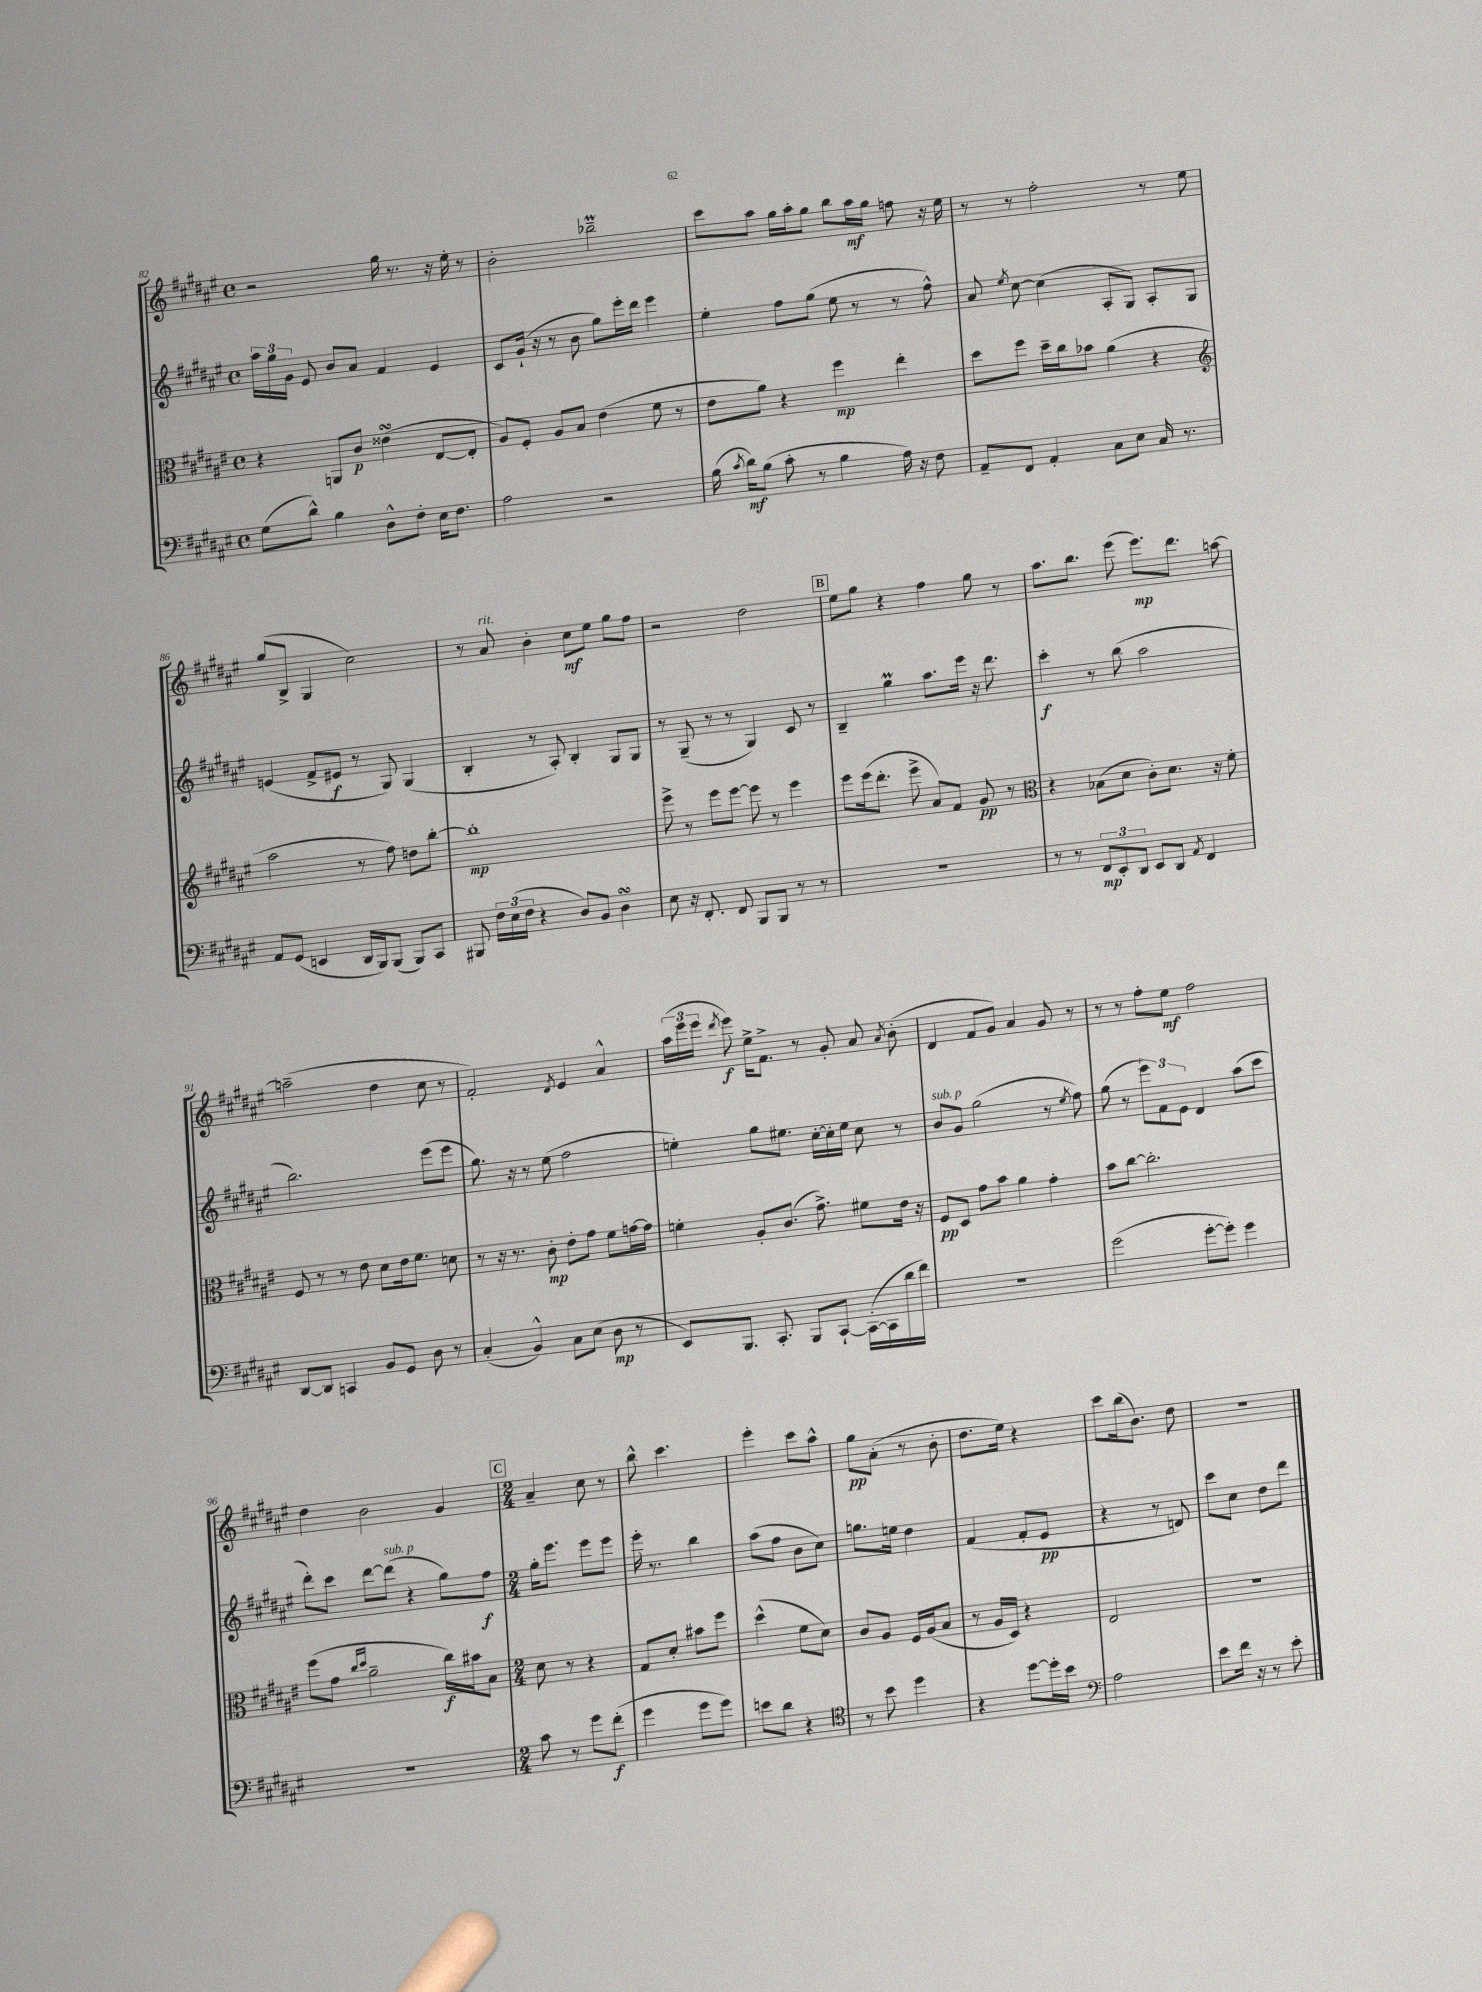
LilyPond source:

<<
\new StaffGroup <<
\new Staff = "s0" {
    \clef treble \key fis \major \defaultTimeSignature \time 4/4
    \autoBeamOff r2 gis''16 r8. r16 eis''16-. r8 |
    b'2-. bes''2--\prall |
    cis'''8[ ais''8] gis''16[ ais''16-. gis''8] b''8[ ais''16\mf gis''16] f''8 r16 eis''16 |
    r8 r8 fis''2-. r8 eis''8 |
    gis''8[( b8]-> gis4 cis''2) |
    r8 ais'8^\markup { \italic "rit." } b'4-. cis''8[\mf eis''8] gis''8[ fis''8] |
    r2 dis''2 |
    \mark \markup { \box "B" } eis''8[ gis''8] r4 fis''4 gis''8 r8 |
    ais''8.[ b''8.] eis'''8( eis'''8.[\mp) dis'''8.] a''8~ |
    a''2--( dis''4 cis''8 r8 |
    fis'2-.) \acciaccatura { dis'8 } eis'4 ais'4-^ |
    \tuplet 3/2 { ais''16[( eis'''16 eis'''16] } \acciaccatura { dis'''8 } eis'''8\f) eis''16[-> fis'8.]-> r8 gis'8-. ais'8 \acciaccatura { ais'8 } b'8-.( |
    dis'4 fis'8[ gis'8]) ais'4 gis'8 r8 |
    r8 r8 fis''8[-. eis''8]\mf fis''2 |
    dis''4 b'2 gis'4 |
    \mark \markup { \box "C" } \numericTimeSignature \time 2/4 ais'4-- cis''8 r8 |
    b''8-^ cis'''4. |
    eis'''4-. cis'''8[ ais''8]-^ |
    gis''8[\pp ais'8]-.( r8 b'8-. |
    dis''8.[ eis''16]) r4 |
    cis'''8[ b''16( b'8.]) dis''8 |
    r2 \bar "|." |
}
\new Staff = "s1" {
    \clef treble \key fis \major \defaultTimeSignature \time 4/4
    \autoBeamOff \tuplet 3/2 { ais''16[ gis''16 gis'16] } eis'8 b'8[ ais'8] fis'4 eis'4 |
    cis'8[ gis'16]-!( r16 r8 b'8 gis''8[) eis'''16-. dis'''16] eis'''4 |
    eis''4-. fis''8[ gis''8]( eis''8 r8 r8 fis''8-^) |
    ais'8 \acciaccatura { eis''8 } cis''8~ cis''4( ais8[-. gis8]) ais8[-. gis8] |
    e'4( fis'8[-> eis'8]\f r8 gis8) gis4( |
    b4-. r8 ais8-.) b4-. gis8[ gis8] |
    r8 gis8--( r8 r8 gis4) cis'8 r8 |
    \mark \markup { \box "B" } b4-- gis''4\prall ais''8.[ eis'''16] r16 dis'''8. |
    cis'''4-.\f r8 b''8( ais''2 |
    b''2.) eis'''8[( eis'''8] |
    gis''8.) r16 r8 eis''8( fis''2 |
    e''4-.) gis''8[ eis''8.] cis''16[~-. cis''16-. eis''16] cis''8 r8 |
    b'8[^\markup { \italic "sub. p" } gis'8] gis''2( r8 \acciaccatura { eis''8 } fis''8) |
    gis''8( r8 \tuplet 3/2 { eis'''8[) fis'8 eis'8] } dis'4 ais''8[( cis'''8] |
    dis'''8[-.) cis'''8] dis'''8[~ dis'''8]^\markup { \italic "sub. p" }( r4 gis''8[) fis''8]\f |
    \mark \markup { \box "C" } \numericTimeSignature \time 2/4 gis''16[-. eis'''8.] eis'''8[ eis'''8] |
    eis'''16-. r8. b''4 |
    ais''8[( fis''8] b'8[ cis''8]) |
    g''8.[ e''16] dis''4 |
    fis'4( fis'8[-. eis'8]\pp |
    r4 r8 d'8) |
    cis'''8[ cis''8] dis''8[ dis'''8] \bar "|." |
}
\new Staff = "s2" {
    \clef alto \key fis \major \defaultTimeSignature \time 4/4
    \autoBeamOff r4 a,8[ cis'8]\p eisis'4\turn( eis8[~ eis8]-. |
    ais8[) fis8]-. ais8[ b8] eis'4( fis'8 r8 |
    eis'8[ ais'8]) r4 fis''4\mp eis''4-. |
    dis''8[ fis''8] dis''16[-- cis''16 bes'8] ais'4( r4 |
    \clef treble ais''2 r8 fis''8) d''8[ b''8]~-. |
    b''1-.\mp |
    eis'''8-> r8 eis'''8[ eis'''8]~ eis'''8 r8 eis'''4 |
    \mark \markup { \box "B" } eis'''8[ eis'''16( dis'''8.]-. eis'''8-> ais'8[) fis'8] gis'8\pp r8 |
    \clef alto r4 bes8[( dis'8] cis'8[-.) dis'8.] r16 fis'8-. |
    fis8 r8 r8 eis'8 dis'8[ eis'16 fis'8.] d'8 |
    r8 r16 r8. cis'8-.\mp eis'8[-. gis'8] fis'8[ g'16~ g'16] |
    f'4-. ais8[-. cis'8.]( gis'8.->) fis'8[ eis'16] r16 |
    fis8[\pp dis8] gis'8[ b'8] ais'4 gis'4-. |
    b'8[ cis''8]~ cis''2.-. |
    fis''8[( gis'8] \grace { cis''16[ dis''16] } ais'2-- cis''16[\f) bis'16 b8] |
    \mark \markup { \box "C" } \numericTimeSignature \time 2/4 dis'8 r8 r4 |
    gis8[ dis'8]-. bis'8[ fis''8] |
    dis''4-^( fis'8[ dis'8]) |
    cis'8[ ais8] fis16[ ais16( b8] |
    r8 ais16[ dis16]) r4 |
    eis2 |
    r2 \bar "|." |
}
\new Staff = "s3" {
    \clef bass \key fis \major \defaultTimeSignature \time 4/4
    \autoBeamOff gis8[( dis'8]-^) b4 dis8[-^ fis8]-. eis16[ fis8.] |
    ais2 r2 |
    b16( \acciaccatura { cis'8 } dis'16[\mf) b8]( cis'8-. r8 b4 ais16) r16 fis8 |
    ais,8[-- fis,8] ais,4-. cis8[ eis8] cis16 r8. |
    ais,8[ gis,8]( e,4 dis,16[ b,,16) b,,8]( b,,8[) cis,8] |
    bis,,8 \tuplet 3/2 { fis16[ eis16( fis16] } r4 dis8[) b,8] dis4\turn |
    eis8 r16 fis,8.-. fis,8 b,,8[ b,,8] r8 r8 |
    \mark \markup { \box "B" } R1 |
    r8 r8 \tuplet 3/2 { fis,8[\mp eis,8-. dis,8] } eis,8[ dis,8] \acciaccatura { ais,8 } fis,4 |
    dis,8[~ dis,8] c,4 b,8[ gis,8] dis8 r8 |
    cis4-.( b,4-^) cis8[ eis8]( dis8\mp r8 |
    eis,8[) b,,8.] cis,8.-. b,,8[ cis,8]~-! cis,16[~-.( cis,16 dis'16 fis'16]) |
    R1 |
    gis'2( gis'8[~-. gis'8]-.) gis'4 |
    R1 |
    \mark \markup { \box "C" } \numericTimeSignature \time 2/4 cis'8 r8 gis'8[ fis'8]-.\f( |
    gis'4 gis'8[ gis'8]) |
    e'8[ dis'8] r4 |
    \clef tenor r8 b'8 dis''4 |
    r4 dis''8[~ dis''16-. b'16] |
    \clef bass ais2 |
    eis'8[ fis'16] r16 r8 eis'8-. \bar "|." |
}
>>
>>
\layout { \context { \Score currentBarNumber = #82 } }
